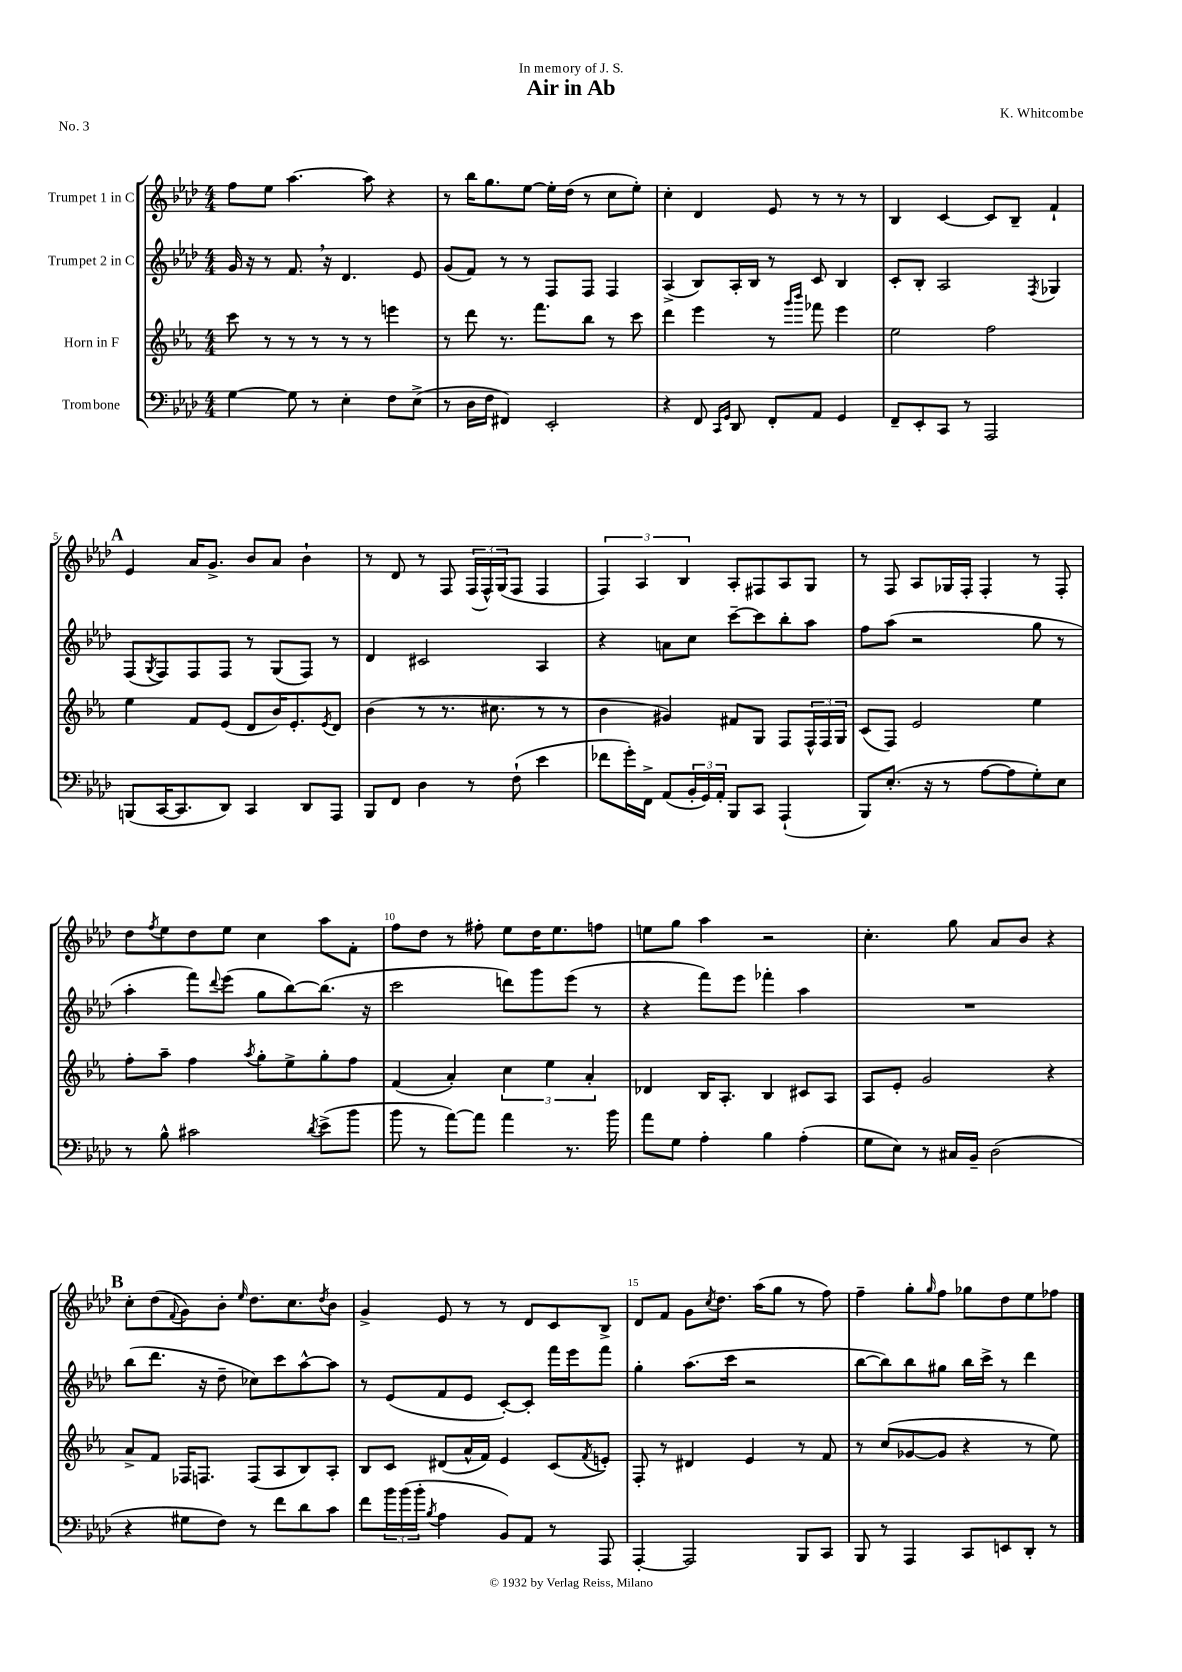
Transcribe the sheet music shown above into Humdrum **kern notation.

**kern	**kern	**kern	**kern
*staff4	*staff3	*staff2	*staff1
*clefF4	*clefG2	*clefG2	*clefG2
*k[b-e-a-d-]	*k[b-e-a-]	*k[b-e-a-d-]	*k[b-e-a-d-]
*M4/4	*M4/4	*M4/4	*M4/4
[4G\	8ccc\	16g/	8ff\L
.	.	16r	.
.	8r	8r	8ee-\J
8G\]	8r	8.f/	[4.aa-\
8r	8r	.	.
.	.	16r	.
4E-'\	8r	4.d-/	.
.	8r	.	8aa-\]
8F\L	4eee\	.	4r
(8E-^\J	.	8e-/	.
=	=	=	=
8r	8r	(8g/L	8r
16D-\LL	8ddd\	8f/J)	16bb-\LK
16F\JJ	.	.	8.gg\
4FF#/)	8.r	8r	.
.	.	8r	[8ee-\J
.	8.fff\L	.	.
2EE-'/	.	8F/L	16ee-'\]LL
.	.	.	(16dd-\JJ
.	8bb-\J	8F/J	8r
.	8r	4F/	8cc\L
.	8ccc\	.	8ee-'\J)
=	=	=	=
4r	4ddd\	(4A-^/	4cc'\
8FF/	4eee-\	8B-/L)	4d-/
16qqCC/LL	.	.	.
16qqGG/JJ	.	.	.
8DD-/	.	16A-'/L	.
.	.	16B-/JJ	.
8FF'/L	8r	8r	8e-/
.	16qqggg/LL	.	.
.	16qqbbb-/JJ	.	.
8AA-/J	8fff-\	8c/	8r
4GG/	4eee-\	4B-/	8r
.	.	.	8r
=	=	=	=
8FF~/L	2ee-\	8c'/L	4B-/
8EE-'/	.	8B-'/J	.
8CC/J	.	2A-/	[4c/
8r	.	.	.
2AAA-/	2ff\	.	8c/]L
.	.	.	8B-~/J
.	.	8qF/	.
.	.	4G-/	4f`/
=	=	=	=
(8BBB/L	4ee-\	(8F/L	4e-/
.	.	8qG/	.
[16CC/K	.	8F/)	.
8.CC/]	.	.	.
.	8f/L	8F/	16a-/LK
.	.	.	8.g^/J
8DD-/J)	(8e-/J	8F/J	.
4CC/	8d/L	8r	8b-/L
.	16b-/K)	(8G/L	8a-/J
.	8.e-'/	.	.
8DD-/L	.	8F/J)	4b-`\
.	8qe-/	.	.
8AAA-/J	8d/J	8r	.
=	=	=	=
8BBB-/L	(4b-\	4d-/	8r
8FF/J	.	.	8d-/
4D-\	8r	2c#/	8r
.	8.r	.	8F/
8r	.	.	(24F/LL
.	.	.	24F^^/)
.	8.cc#\	.	.
.	.	.	(24G/J
(8F`\	.	.	8F/J
4e-\	8r	4A-/	4F/
.	8r	.	.
=	=	=	=
8f-\L	4b-\	4r	6F/)
16g'\L)	.	.	.
.	.	.	6A-/
16FF^\JJ	.	.	.
(8AA-/L	4g#/)	8a\L	.
.	.	.	6B-/
24BB-'/L	.	8cc\J	.
24GG/)	.	.	.
24AA-'/JJ	.	.	.
8BBB-/L	8f#/L	[8ccc~\L	8A-'/L
8CC/J	8G/J	8ccc\]	8F#/
(4AAA-`/	8F/L	8bb-'\	8A-/
.	24F^^/L	8aa-\J	8G/J
.	24F/	.	.
.	24G/JJ	.	.
=	=	=	=
8BBB-/L)	(8c/L	8ff\L	8r
(8.E-'/J	8F/J)	(8aa-\J	8F/
.	2e-/	2r	8A-/L
16r	.	.	.
8r	.	.	16G-/L
.	.	.	16F'/JJ
[8A-\L	.	.	4F'/
8A-\]	.	.	.
8G'\)	4ee-\	8gg\	8r
8E-\J	.	8r	8F'/
=	=	=	=
8r	8ff'\L	4aa-'\	8dd-\L
.	.	.	8qff/
8B-^^\	8aa-~\J	.	8ee-\
2c#\	4ff\	8fff\L)	8dd-\
.	.	8qqddd-/	.
.	.	(8eee-\J	8ee-\J
.	8qaa-/	.	.
.	8gg'\L	8gg\L	4cc\
.	8ee-^\	[8bb-\)	.
8qd-/	.	.	.
(8e-^\L	8gg'\	(8.bb-\]J	8aa-\L
8b-\J	8ff\J	.	8f'\J
.	.	16r	.
=	=	=	=
8b-\	(4f/	2ccc\	8ff\L
8r	.	.	8dd-\J
[8a-\L)	4a-'/)	.	8r
8a-\]J	.	.	8ff#'\
4a-\	6cc\	8ddd\L)	8ee-\L
.	.	8ggg\	16dd-\K
.	6ee-\	.	.
.	.	.	8.ee-\
8.r	.	(8eee-\J	.
.	6a-'/	.	.
.	.	8r	8ff\J
16b-\	.	.	.
=	=	=	=
8a-\L	4d-/	4r	8ee\L
8G\J	.	.	8gg\J
4A-'\	16B-/LK	8fff\L)	4aa-\
.	8.A-'/J	.	.
.	.	8eee-\J	.
4B-\	4B-/	4fff-'\	2r
(4A-'\	8c#/L	4aa-\	.
.	8A-/J	.	.
=	=	=	=
8G\L	8A-/L	1r	4.cc'\
8E-\J)	8e-'/J	.	.
8r	2g/	.	.
16C#/LL	.	.	8gg\
16BB-~/JJ	.	.	.
(2D-\	.	.	8a-/L
.	.	.	8b-/J
.	4r	.	4r
=	=	=	=
4r	8a-^/L	(8bb-\L	8cc'\L
.	8f/J	8.ddd-\J	(8dd-\
.	.	.	8qqf/
8G#\L	16F-/LK	.	8g\)
.	8.F/J	16r	.
8F\J)	.	8dd-~\	8b-'\J
.	.	.	16qqee-/
8r	(8F/L	8cc-\L)	8.dd-\L
8f\L	8A-/	8ccc\	.
.	.	.	8.cc\
8d-\	8B-/)	[8aa-^^\	.
.	.	.	8qdd-/
8c\J	8A-'/J	8aa-\]J	8b-\J
=	=	=	=
8f\L	8B-/L	8r	4g^/
24b-\L	8c/J	(8e-/L	.
(24b-\	.	.	.
24b-'\JJ	.	.	.
8qB-/	.	.	.
4A-\	(8d#/L	8f/	8e-/
.	16a-^^/L	8e-/J	8r
.	16f/JJ)	.	.
8BB-/L)	4e-/	[8c'/L)	8r
8AA-/J	.	8c'/]J	8d-/L
8r	(8c/L	16fff\LL	8c/
.	.	16eee-\J	.
.	8qf/	.	.
8AAA-/	8e'/J)	8fff\J	8B-^/J
=	=	=	=
[4AAA-'/	8F'/	4gg'\	8d-/L
.	8r	.	8f/J
2AAA-/]	4d#/	(8.aa-\L	8g\L
.	.	.	8qcc/
.	.	.	8.dd-\J
.	.	16ccc\Jk	.
.	4e-/	2r	.
.	.	.	(16aa-\LK
.	.	.	8gg\J
8BBB-/L	8r	.	8r
8CC/J	8f/	.	8ff\)
=	=	=	=
8BBB-/	8r	[8bb-\L	4ff~\
8r	(8cc/L	8bb-\])	.
4AAA-/	[8g-/	8bb-\	8gg'\L
.	.	.	16qqgg/
.	8g-/]J	8gg#\J	8ff\J
8CC/L	4r	16bb-\LL	8gg-\L
.	.	16ccc^\JJ	.
8EE/	.	8r	8dd-\
8DD-'/J	8r	4ddd-\	8ee-\
8r	8ee-\)	.	8ff-\J
==	==	==	==
*-	*-	*-	*-
